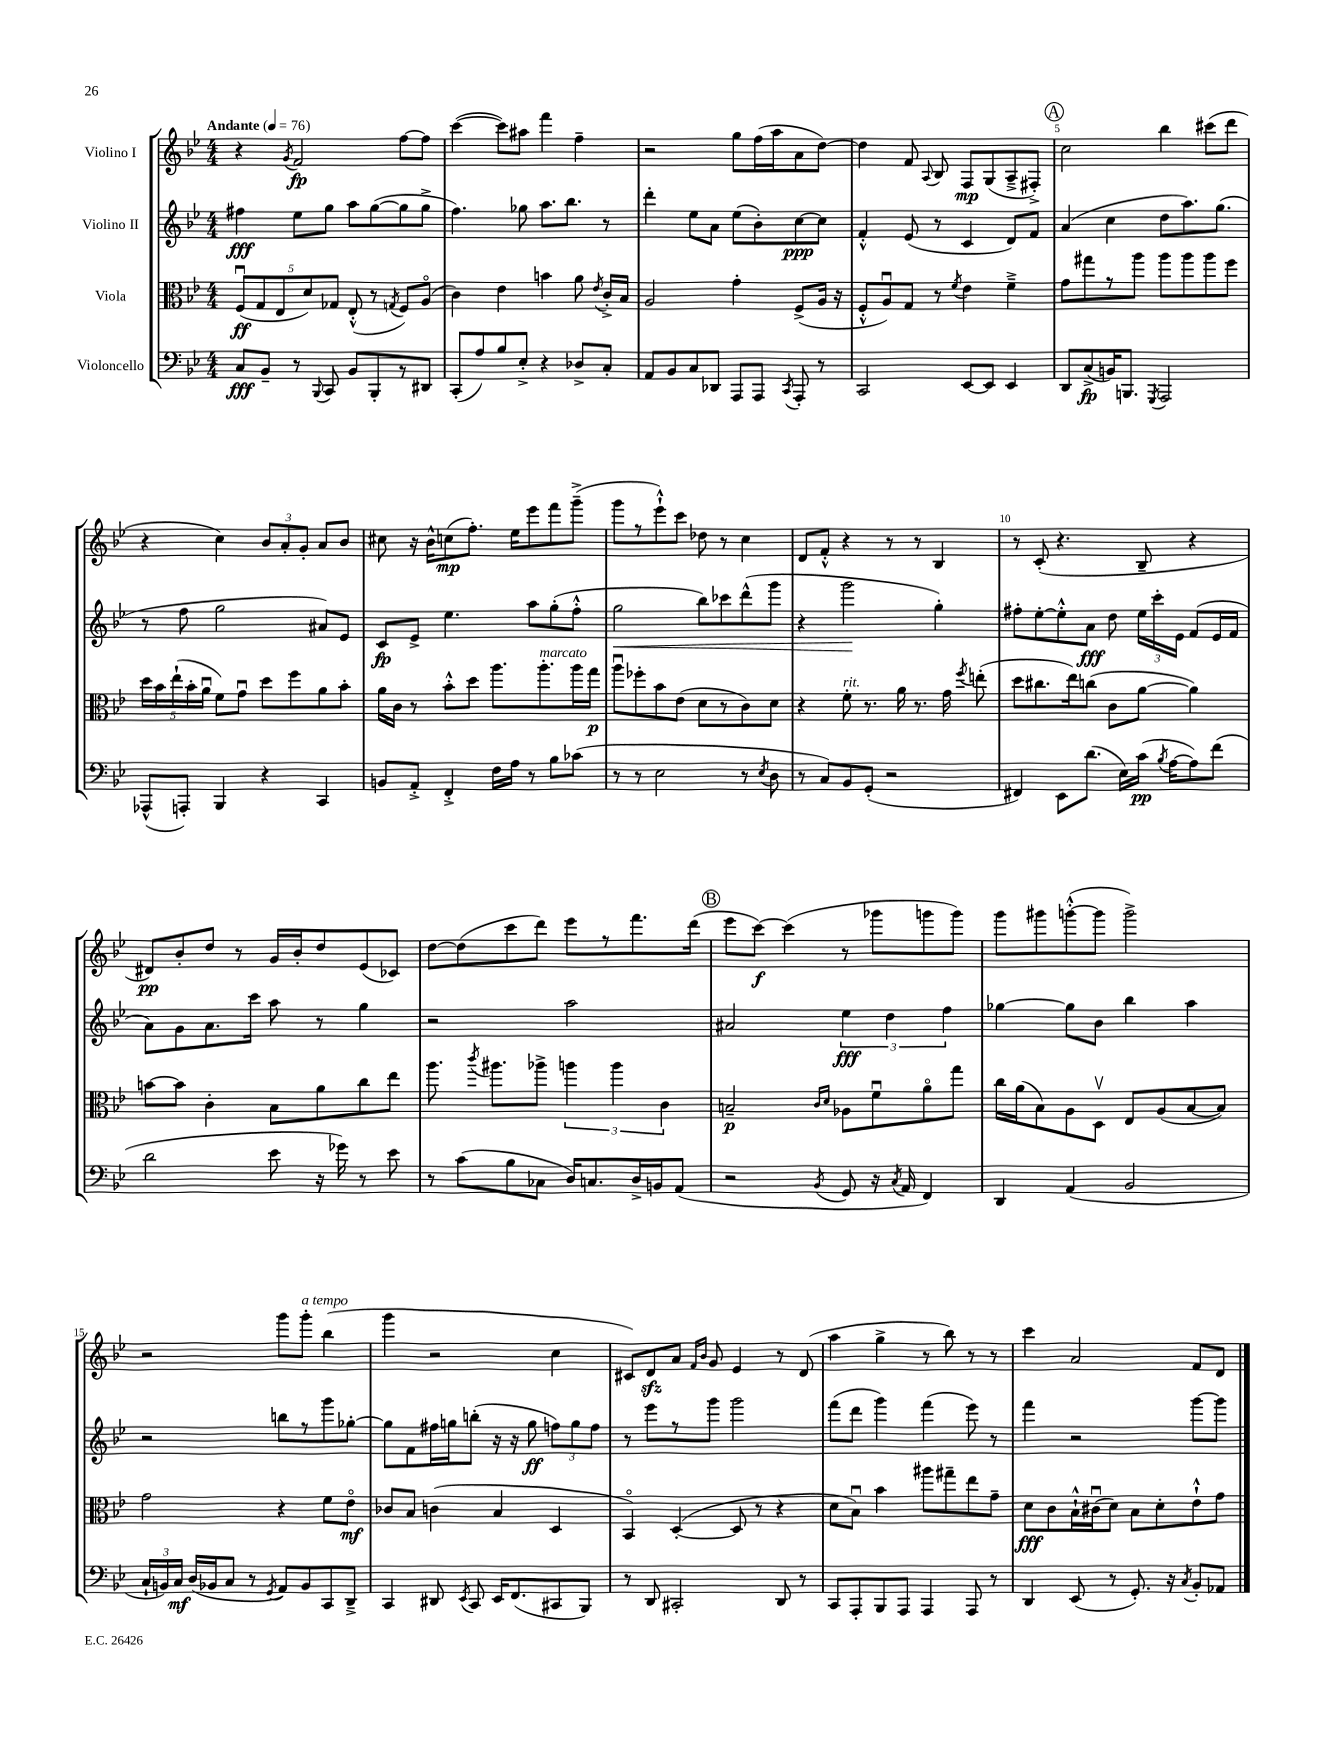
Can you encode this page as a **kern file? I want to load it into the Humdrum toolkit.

**kern	**kern	**kern	**kern
*staff4	*staff3	*staff2	*staff1
*clefF4	*clefC3	*clefG2	*clefG2
*k[b-e-]	*k[b-e-]	*k[b-e-]	*k[b-e-]
*M4/4	*M4/4	*M4/4	*M4/4
*MM76	*MM76	*MM76	*MM76
8C/L	(10Fu/L	4ff#\	4r
.	10G/	.	.
8BB-~/J	.	.	.
.	10E-/	.	.
.	.	.	8qg/
8r	.	8ee-\L	2f/
.	10d/)	.	.
8qqBBB-/	.	.	.
8CC/	.	8gg\J	.
.	10G-/J	.	.
8BB-/L	(8E-'^^/	8aa\L	.
8BBB-'/	8r	([8gg\	.
.	8qG/	.	.
8r	8F/L)	8gg\]	[8ff\L
8DD#/J	(8Ao/J	8gg^\J	8ff\]J
=	=	=	=
(8CC'/L	4c\)	4.ff\)	([4ccc\
8A/)	.	.	.
8B-/	4e-\	.	8ccc\]L)
8E-'^/J	.	8gg-\	8aa#\J
4r	4b\	8.aa\L	4fff\
.	.	8.bb-\J	.
8D-^/L	8a\	.	4ff~\
.	8qe-/	.	.
8C'/J	16c'^/LL	8r	.
.	16B-/JJ	.	.
=	=	=	=
8AA/L	2A/	4ddd'\	2r
8BB-/	.	.	.
8C/	.	8ee-\L	.
8DD-/J	.	8a\J	.
8AAA/L	4g'\	(8ee-\L	8gg\L
8AAA/J	.	8b-'\)	(16ff\L
.	.	.	16aa\J
8qCC/	.	.	.
8AAA'/	(8F^/L	[8cc\	8a\
8r	16A/Jk	8cc\]J	[8dd\J)
.	16r	.	.
=	=	=	=
2CC/	8F'^^/L	4f'^^/	4dd\]
.	8Au/)	.	.
.	8G/J	(8e-/	8f/
.	.	.	8qqA/
.	8r	8r	8B-/
.	8qf/	.	.
[8EE-/L	4e-\	4c/	8F/L
8EE-/]J	.	.	(8G/
4EE-/	4f~^\	8d/L)	8A~^/
.	.	8f/J	8F#'^/J)
=	=	=	=
8DD/L	8g\L	(4a/	2cc\
(8C^/	8gg#\	.	.
16BB/K)	8r	4cc\	.
8.BBB/J	.	.	.
.	8aa\J	.	.
8qGGG/	.	.	.
2AAA/	8aa\L	8dd\L	4bb-\
.	8aa\	8.aa\)	.
.	8aa\	.	(8ccc#\L
.	.	(8.gg\J	.
.	8ff\J	.	8ddd\J
=	=	=	=
(8AAA-^^/L	20dd\LL	8r	4r
.	20b-\	.	.
.	(20ee-`\	.	.
8AAA'/J)	.	8ff\	.
.	20b-'\	.	.
.	20au\JJ	.	.
4BBB-/	8f\L)	2gg\	4cc\)
.	8gu\J	.	.
4r	8dd\L	.	12b-/L
.	.	.	12a'/
.	8ff\	.	.
.	.	.	12g'/J
4CC/	8a\	8a#/L)	8a/L
.	8b-'\J	8e-/J	8b-/J
=	=	=	=
8BB/L	16a\LL	8c/L	8cc#\
.	16c\JJ	.	.
8AA'^/J	8r	8e-^/J	16r
.	.	.	16b-^^\LK
4FF'^/	8b-'^^\L	4.ee-\	(8cc\
.	8dd\J	.	8.ff'\J)
16F\LL	8.aa\L	.	.
16A\JJ	.	.	16ee-\LK
8r	.	8aa\L	8eee-\
.	8.aa'\	.	.
8B-\L	.	(8gg'\	8fff\
(8c-\J	16aa\L	8ff'^^\J	(8ggg~^\J
.	16gg\JJ	.	.
=	=	=	=
8r	8aau\L	2gg\	8ggg\L
8r	8ff-'\	.	8r
2E-\	8b-\	.	8eee-`^^\)
.	(8e-\J	.	8ccc\J
.	8d\L	8bb-\L)	8dd-\
.	8r	8ccc-\	8r
8r	8c\)	(8ddd^^\	4cc\
8qE-/	.	.	.
8D\	8d\J	8ggg\J	.
=	=	=	=
8r	4r	4r	8d/L
8C/L)	.	.	8f'^^/J
8BB-/	8f'\	2ggg\	4r
(8GG'/J	8.r	.	.
2r	.	.	8r
.	16a\	.	.
.	8.r	.	8r
.	.	4gg'\)	4B-/
.	16g\	.	.
.	8qff/	.	.
.	(8ee'\	.	.
=	=	=	=
4FF#/)	8dd\L	8ff#'\L	8r
.	8.cc#\	[8ee-'\	(8c'/
8EE-\L	.	8ee-'^^\]	4.r
.	16ee-\k)	.	.
(8.d\J	(8cc\J	8a\J	.
.	8c\L	8dd\	.
16E-\LL)	.	.	.
(16c\JJ	[8a\J	24ee-\LL	8B-~/
.	.	24ccc'\	.
8qB-/	.	.	.
[16A\LK	.	.	.
.	.	24e-\JJ	.
8A\])	4a\])	(8f/L	4r
(8f\J	.	16e-/L	.
.	.	16f/JJ	.
=	=	=	=
2d\	[8b\L	8a\L)	8d#/L)
.	8b\]J	8g\	8b-'/
.	4c'\	8.a\	8dd/J
.	.	.	8r
.	.	16ccc\Jk	.
8e-\	8B-\L	8aa\	16g/LL
.	.	.	16b-'/J
16r	8a\	8r	8dd/
16g-\)	.	.	.
8r	8cc\	4gg\	(8e-/
8e-\	8ee-\J	.	8c-/J)
=	=	=	=
8r	8.aa\	2r	[8dd\L
(8c\L	.	.	(8dd\]
.	8qccc/	.	.
.	8.aa#\L	.	.
8B-\	.	.	8ccc\
8C-\J	8aa-^\J	.	8ddd\J)
16D/LK)	6aa\	2aa\	8eee-\L
8.C/	.	.	.
.	.	.	8r
.	6aa\	.	.
16D^/L	.	.	8.fff\
16BB/J	.	.	.
.	6c\	.	.
(8AA/J	.	.	.
.	.	.	(16ddd\Jk
=	=	=	=
2r	2B~/	2a#/	8eee-\L
.	.	.	[8ccc\J)
.	.	.	(4ccc\]
.	16qqc/LL	.	.
8qBB-/	16qqd/JJ	.	.
8GG/	8A-\L	6ee-\	8r
16r	8fu\	.	8ggg-\L
.	.	6dd\	.
8qC/	.	.	.
16AA/	.	.	.
4FF/)	8ao\	.	8ggg\
.	.	6ff\	.
.	8gg\J	.	8ggg\J)
=	=	=	=
4DD/	16cc\LL	[4gg-\	8ggg\L
.	(16a\J	.	.
.	8B-\)	.	8ggg#\
(4AA/	8A\	8gg-\]L	([8ggg'^^\
.	8Dv\J	8b-\J	8ggg\]J
2BB-/	8E-/L	4bb-\	2ggg^\)
.	(8A/	.	.
.	[8B-/	4aa\	.
.	8B-/]J)	.	.
=	=	=	=
24C`/LL	2g\	2r	2r
24BB/)	.	.	.
24C/JJ	.	.	.
(16D/LL	.	.	.
16BB-/J	.	.	.
8C/J	.	.	.
8r	.	.	.
8qGG/	.	.	.
8AA/L)	4r	8bb\L	8ggg\L
8BB-/	.	8r	8ggg'\J
8CC/	8f\L	8ggg\	(4bb-\
8DD~^/J	8e-o\J	[8gg-'\J	.
=	=	=	=
4CC/	8c-/L	8gg-\]L	4ggg\
.	8B-/J	8f\	.
8DD#/	(4c\	16ff#\L	2r
.	.	16gg\J	.
8qEE-/	.	.	.
8CC/	.	(8bb'\J	.
16EE-/LK	4B-/	16r	.
(8.FF/	.	16r	.
.	.	8gg\	.
8CC#/	4D/	12ff\L)	4cc\
.	.	12gg\	.
8BBB-/J)	.	.	.
.	.	12ff\J	.
=	=	=	=
8r	4BB-o/)	8r	8c#/L)
8DD/	.	8eee-\L	8d/
2CC#'/	([4D'/	8r	8a/J
.	.	.	16qqf/LL
.	.	.	16qqb-/JJ
.	.	8ggg\J	8g/
.	8D/]	2ggg\	4e-/
.	8r	.	.
8DD/	4r	.	8r
8r	.	.	(8d/
=	=	=	=
8CC/L	8d\L	(8fff\L	4aa\
8AAA'/	8B-u\J)	8ddd\J	.
8BBB-/	4b-\	4ggg\)	4gg^\
8AAA/J	.	.	.
4AAA/	8aa#\L	(4fff\	8r
.	8gg#~\	.	8bb-\)
8AAA/	8ee-\	8eee-\)	8r
8r	8g~\J	8r	8r
=	=	=	=
4DD/	8d\L	4fff\	4ccc\
.	8c\	.	.
(8EE-/	16B-`^^\L	2r	2a/
.	(16c#u\J	.	.
8r	8d\J)	.	.
8.GG'/)	8B-\L	.	.
.	8d'\	.	.
16r	.	.	.
8qC/	.	.	.
8BB-'/L	8e-`^^\	[8ggg\L	8f/L
8AA-/J	8g\J	8ggg\]J	8d/J
==	==	==	==
*-	*-	*-	*-
